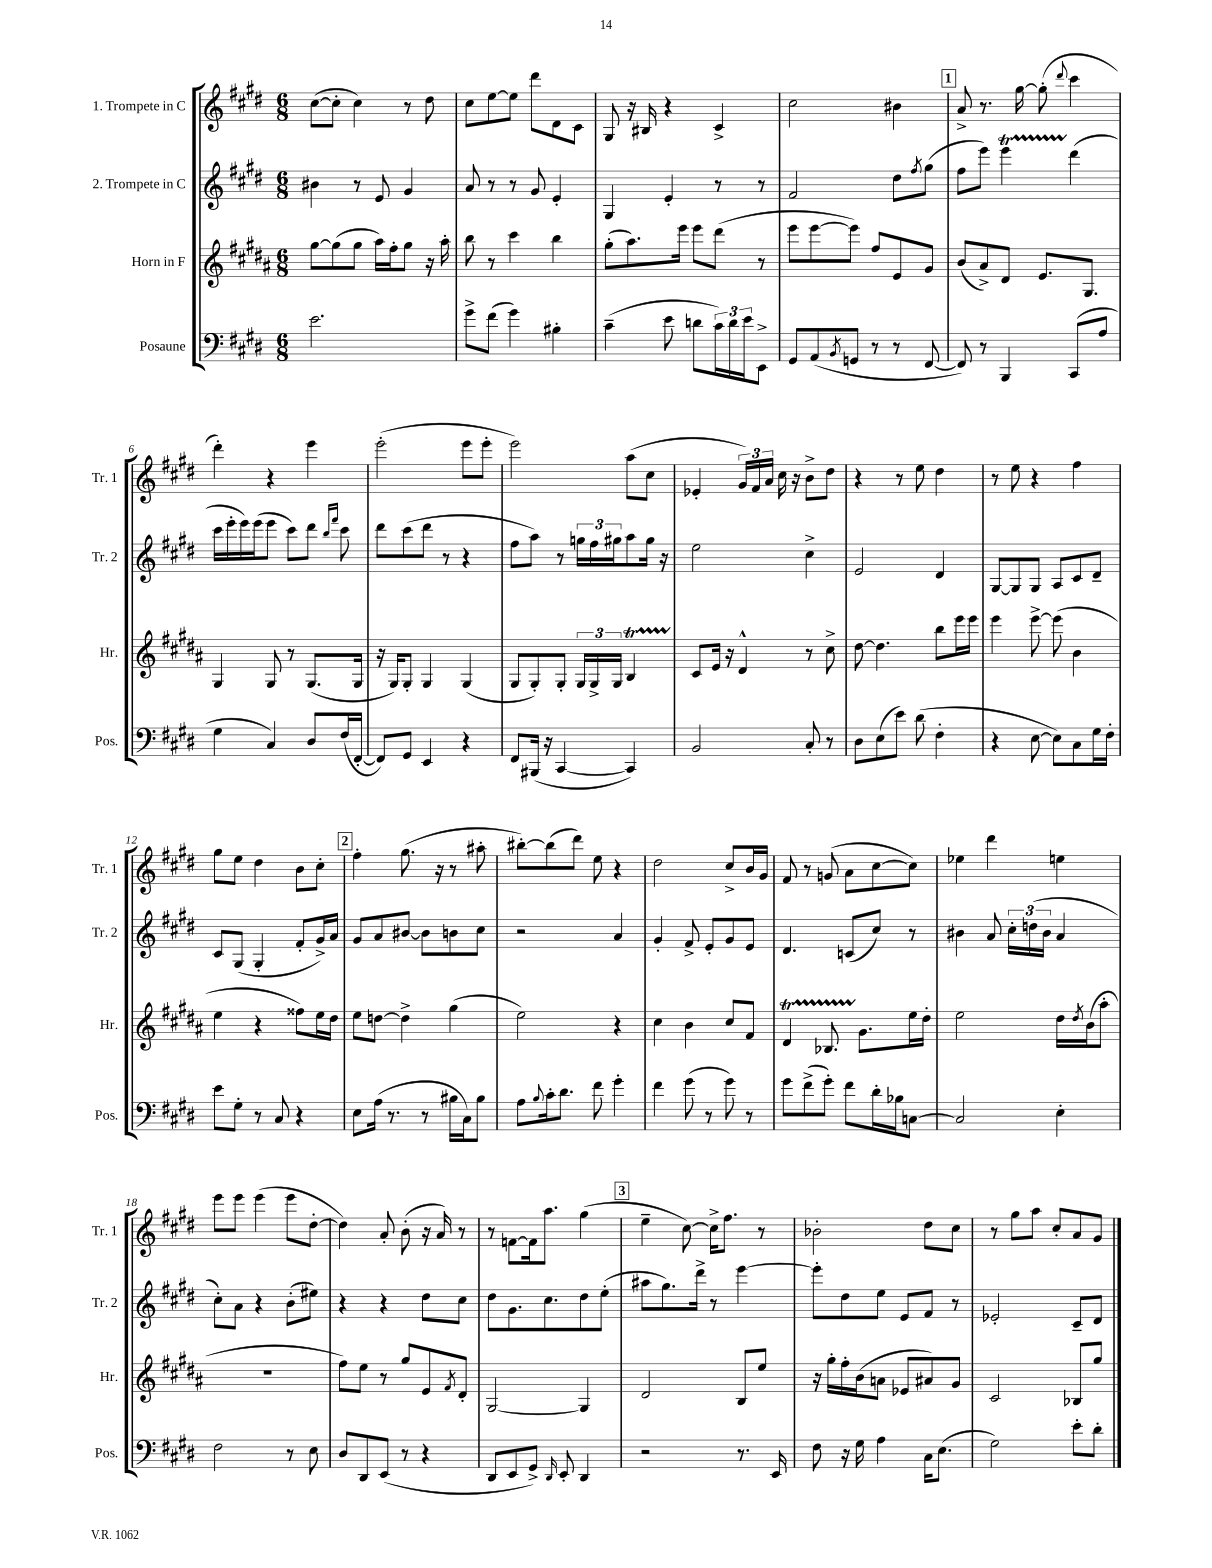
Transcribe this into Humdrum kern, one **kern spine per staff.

**kern	**kern	**kern	**kern
*staff4	*staff3	*staff2	*staff1
*clefF4	*clefG2	*clefG2	*clefG2
*k[f#c#g#d#]	*k[f#c#g#d#a#]	*k[f#c#g#d#]	*k[f#c#g#d#]
*M6/8	*M6/8	*M6/8	*M6/8
2.e	[8gg#	4b#	([8cc#
.	(8gg#]	.	8cc#']
.	8gg#	8r	4cc#)
.	16aa#)	8e	.
.	16ff#'	.	.
.	8gg#	4g#	8r
.	16r	.	8dd#
.	16aa#'	.	.
=	=	=	=
8g#^	8bb	8a	8cc#
(8f#	8r	8r	[8ee
4g#)	4ccc#	8r	8ee]
.	.	8g#	8ddd#
4B#'	4bb	4e'	8d#
.	.	.	8c#
=	=	=	=
(4c#~	(8gg#'	4G#	8G#
.	8.aa#)	.	16r
.	.	.	16B#
8e	.	4e'	4r
.	16eee	.	.
8d	8eee	.	.
24c#)	(8ddd#	8r	4c#^
24d	.	.	.
24e	.	.	.
8EE^	8r	8r	.
=	=	=	=
8GG#	8eee	2f#	2cc#
(8AA	[8eee	.	.
8qBB	.	.	.
8GG	8eee])	.	.
8r	8ff#	.	.
8r	8e	8dd#	4b#
.	.	8qff#	.
[8FF#	8g#	(8gg#	.
=	=	=	=
8FF#])	(8b	8ff#	8a^
8r	8a#^)	8eee)	8.r
4BBB	8d#	4eee	.
.	.	.	[16gg#
.	8.e	.	(8gg#']
.	.	.	8qqddd#
(8CC#	.	(4ddd#	4ccc#
.	8.G#	.	.
8A	.	.	.
=	=	=	=
4G#	4G#	16ccc#	4ddd#')
.	.	16eee'	.
.	.	16eee)	.
.	.	(16eee	.
4C#)	8G#	8eee	4r
.	8r	8ccc#)	.
8D#	(8.G#	8ddd#	4eee
.	.	16qqbb	.
.	.	16qqfff#	.
(16F#	.	8ccc#	.
[16FF#'	16G#	.	.
=	=	=	=
8FF#])	16r	8ddd#	(2eee'
.	16G#)	.	.
8GG#	8G#'	(8ccc#	.
4EE	4G#	8ddd#	.
.	.	8r	.
4r	(4G#	4r	8eee
.	.	.	8eee'
=	=	=	=
8FF#	8G#	8ff#	2eee)
(16BBB#	8G#')	8aa)	.
16r	.	.	.
[4CC#	8G#'	8r	.
.	24G#	24gg	.
.	24G#^	24ff#	.
.	24G#	24gg#	.
4CC#])	4B	8aa	(8aa
.	.	16gg#	8cc#
.	.	16r	.
=	=	=	=
2BB	8c#	2ee	4e-'
.	16e	.	.
.	16r	.	.
.	4d#^^	.	24g#)
.	.	.	24f#
.	.	.	24a
.	.	.	16cc#
.	.	.	16r
8C#'	8r	4cc#^	8b^
8r	8cc#^	.	8dd#
=	=	=	=
8D#	[8dd#	2e	4r
(8E	4.dd#]	.	.
8e)	.	.	8r
(8d#	.	.	8ee
4F#'	8bb	4d#	4dd#
.	16eee	.	.
.	16eee	.	.
=	=	=	=
4r	4eee	[8G#	8r
.	.	8G#]	8ee
[8E	[8eee^	8G#	4r
8E])	(8eee]	8A	.
8C#	4b	8c#	4ff#
16G#	.	8d#~	.
16F#'	.	.	.
=	=	=	=
8e	4ee	8c#	8gg#
8G#'	.	(8G#	8ee
8r	4r	4G#'	4dd#
8C#	.	.	.
4r	8ff##)	8f#'	8b
.	16ee	16g#^)	8cc#'
.	16dd#	16a	.
=	=	=	=
8E	8ee	8g#	4ff#'
(16A	[8dd	8a	.
8.r	.	.	.
.	4dd^]	[8b#	(8.gg#
8r	.	8b#]	.
.	.	.	16r
16B#	(4gg#	8b	8r
16C#)	.	.	.
8B#	.	8cc#	8aa#'
=	=	=	=
8A	2ee)	2r	[8bb#')
8qqB	.	.	.
16c#'	.	.	(8bb#]
8.d#	.	.	.
.	.	.	8ddd#)
8f#	.	.	8ee
4g#'	4r	4a	4r
=	=	=	=
4f#	4cc#	4g#'	2dd#
(8g#	4b	8f#^	.
8r	.	8e'	.
8g#)	8cc#	8g#	8cc#^
8r	8f#	8e	16b
.	.	.	16g#
=	=	=	=
8g#	4d#	4.d#	8f#
(8f#^	.	.	8r
8g#')	8.B-	.	(8g
8f#	.	(8c	8a
.	8.g#	.	.
16d#'	.	8cc#)	[8cc#
16B-	.	.	.
[8C	16ee	8r	8cc#])
.	16dd#'	.	.
=	=	=	=
2C]	2ee	4b#	4ee-
.	.	8a	4ddd#
.	.	24cc#'	.
.	.	(24dd	.
.	.	24b#	.
4E'	16dd#	4a	4ee
.	8qdd#	.	.
.	(16b	.	.
.	8aa#'	.	.
=	=	=	=
2F#	2.r	8cc#')	8eee
.	.	8a	8eee
.	.	4r	(4eee
8r	.	(8b'	8eee
8E	.	8ee#)	[8dd#'
=	=	=	=
8D#	8ff#)	4r	4dd#])
8DD#	8ee	.	.
(8EE	8r	4r	8a'
8r	8gg#	.	(8b'
4r	8e	8dd#	16r
.	.	.	16a)
.	8qf#	.	.
.	8d#'	8cc#	8r
=	=	=	=
8DD#	[2G#	8dd#	8r
8EE	.	8.g#	[8f
8GG#^)	.	.	16f]
.	.	8.cc#	8.aa
16qqDD#	.	.	.
8EE'	.	.	.
4DD#	4G#]	8dd#	(4gg#
.	.	(8ee'	.
=	=	=	=
2r	2d#	8aa#	4ee~
.	.	8.gg#)	.
.	.	.	[8cc#)
.	.	16ddd#^	.
.	.	8r	16cc#^]
.	.	.	8.ff#
8.r	8B	[4eee	.
.	8ee	.	8r
16EE	.	.	.
=	=	=	=
8F#	16r	8eee']	2b-'
.	16gg#'	.	.
16r	16ff#'	8dd#	.
16G#	(16b	.	.
4A	8a	8ee	.
.	8e-	8e	.
16C#	8a#)	8f#	8dd#
(8.E	.	.	.
.	8g#	8r	8cc#
=	=	=	=
2G#)	2c#	2e-'	8r
.	.	.	8gg#
.	.	.	8aa
.	.	.	8cc#'
8e'	8B-	8c#~	8a
8d#'	8gg#	8d#	8g#
==	==	==	==
*-	*-	*-	*-
